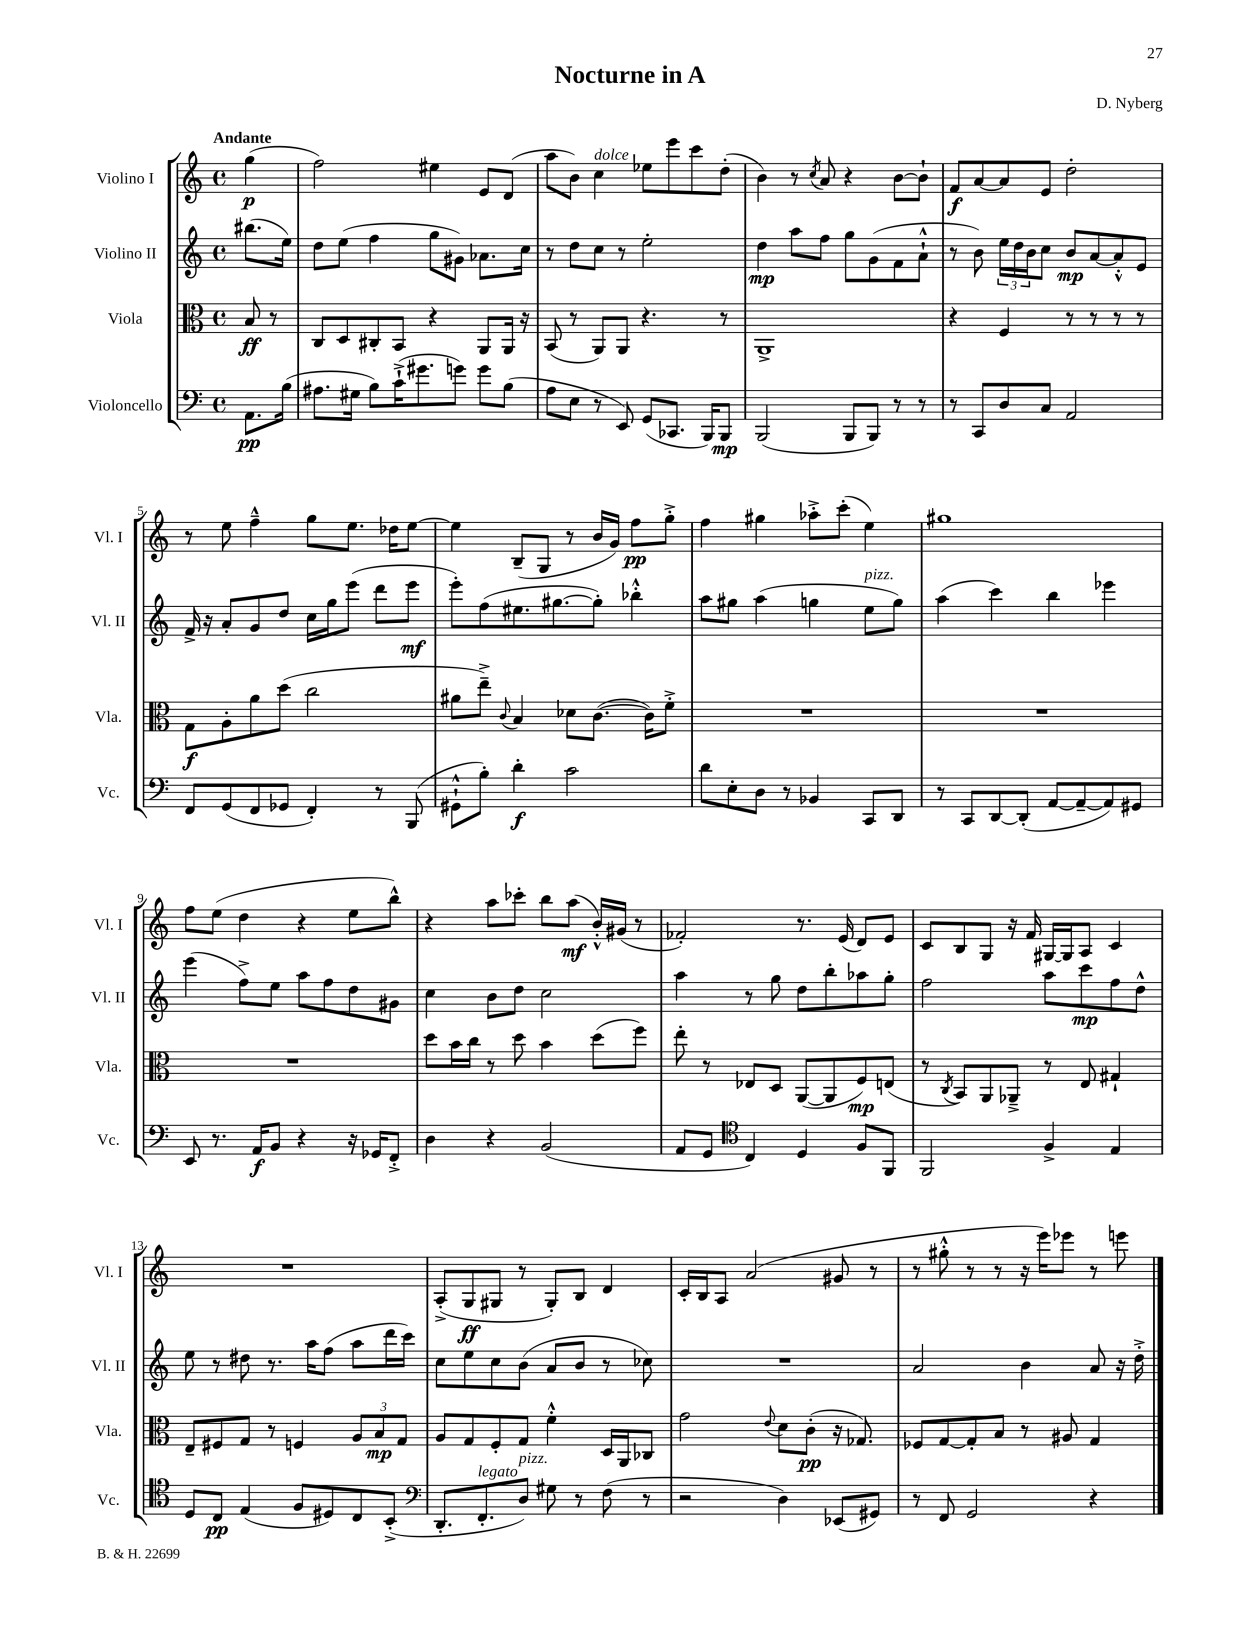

**kern	**kern	**kern	**kern
*staff4	*staff3	*staff2	*staff1
*clefF4	*clefC3	*clefG2	*clefG2
*k[]	*k[]	*k[]	*k[]
*M4/4	*M4/4	*M4/4	*M4/4
*met(c)	*met(c)	*met(c)	*met(c)
8.AA	8B	(8.bb#	(4gg
.	8r	.	.
(16B	.	16ee)	.
=	=	=	=
8.A#	8C	8dd	2ff)
.	8D	(8ee	.
16G#	.	.	.
8B)	8C#'	4ff	.
(16c`^	8BB	.	.
8.g#	.	.	.
.	4r	8gg	4ee#
8g)	.	8g#)	.
8g	8AA	8.a-	8e
(8B	16AA	.	(8d
.	16r	16cc	.
=	=	=	=
8A	(8BB	8r	8aa
8E	8r	8dd	8b)
8r	8AA)	8cc	4cc
8EE)	8AA	8r	.
(8GG	4.r	2ee'	8ee-
8.CC-	.	.	8eee
.	.	.	8ccc
16BBB)	.	.	.
8BBB	8r	.	(8dd'
=	=	=	=
(2BBB	1AA^	4dd	4b)
.	.	8aa	8r
.	.	.	8qcc
.	.	8ff	8a
8BBB	.	8gg	4r
8BBB)	.	(8g	.
8r	.	8f	[8b
8r	.	8a`^^	8b`]
=	=	=	=
8r	4r	8r	8f
8CC	.	8b)	[8a
8D	4F	24ee	8a]
.	.	24dd	.
.	.	24b	.
8C	.	8cc	8e
2AA	8r	8b	2dd'
.	8r	[8a	.
.	8r	8a'^^]	.
.	8r	8e	.
=	=	=	=
8FF	8G	16f^	8r
.	.	16r	.
(8GG	8A'	8a'	8ee
8FF	8a	8g	4ff~^^
8GG-	(8dd	8dd	.
4FF')	2cc	16cc	8gg
.	.	16gg	.
.	.	(8eee	8.ee
8r	.	8ddd	.
.	.	.	16dd-
(8BBB	.	8eee	[8ee
=	=	=	=
8GG#`^^	8a#	8eee')	4ee]
8B')	8ee~^)	(8ff	.
.	8qqc	.	.
4d'	4B	8.ee#	(8B~
.	.	.	8G
.	.	[8.gg#	.
2c	8d-	.	8r
.	([8.c	8gg#'])	16b
.	.	.	16g)
.	.	4bb-'^^	8ff
.	16c])	.	.
.	8f'^	.	8gg'^
=	=	=	=
8d	1r	8aa	4ff
8E'	.	8gg#	.
8D	.	(4aa	4gg#
8r	.	.	.
4BB-	.	4gg	8aa-'^
.	.	.	(8ccc'
8CC	.	8ee	4ee)
8DD	.	8gg)	.
=	=	=	=
8r	1r	(4aa	1gg#
8CC	.	.	.
[8DD	.	4ccc)	.
(8DD']	.	.	.
[8AA	.	4bb	.
8AA~_	.	.	.
8AA])	.	4eee-	.
8GG#	.	.	.
=	=	=	=
8EE	1r	(4eee	8ff
8.r	.	.	(8ee
.	.	8ff^)	4dd
16AA	.	.	.
8BB	.	8ee	.
4r	.	8aa	4r
.	.	8ff	.
16r	.	8dd	8ee
16GG-	.	.	.
8FF'^	.	8g#	8bb^^)
=	=	=	=
4D	8dd	4cc	4r
.	16b	.	.
.	16cc	.	.
4r	8r	8b	8aa
.	8dd	8dd	8ccc-'
(2BB	4b	2cc	8bb
.	.	.	(8aa
.	(8dd	.	16b'^^)
.	.	.	(16g#
.	8ff)	.	8r
=	=	=	=
8AA	8ee'	4aa	2f-')
8GG	8r	.	.
*clefC4	*	*	*
4C)	8E-	8r	.
.	8D	8gg	.
4D	([8AA	8dd	8.r
.	8AA]	8bb'	.
.	.	.	(16e
8F	8F)	8aa-	8d)
8FF	(8E	8gg'	8e
=	=	=	=
2FF	8r	2ff	8c
.	8qC	.	.
.	8BB)	.	8B
.	8AA	.	8G
.	8AA-~^	.	16r
.	.	.	16f
4F^	8r	8aa	[16G#
.	.	.	16G#]
.	8E	8ccc	8A
4E	4G#`	8ff	4c
.	.	8dd^^	.
=	=	=	=
8D	8E~	8ee	1r
8C	8F#	8r	.
(4E	8G	8dd#	.
.	8r	8.r	.
8F	4F	.	.
.	.	16aa	.
8D#)	.	(8ff	.
8C	12A	8aa	.
.	12B	.	.
(8BB'^	.	16ddd	.
.	12G	.	.
.	.	16ccc)	.
=	=	=	=
*clefF4	*	*	*
8.DD'	8A	8cc	(8A'^
.	8G	8ee	8G
8.FF'	.	.	.
.	8F'	8cc	8G#
8D)	8G	(8b	8r
8G#	4f'^^	8a	8G#')
8r	.	8b	8B
(8F	16D	8r	4d
.	16AA	.	.
8r	8C-	8cc-)	.
=	=	=	=
2r	2g	1r	16c'
.	.	.	16B
.	.	.	8A
.	.	.	(2a
.	8qqe	.	.
4D)	8d	.	.
.	(8c'	.	.
(8EE-	16r	.	8g#
.	8.G-)	.	.
8GG#)	.	.	8r
=	=	=	=
8r	8F-	2a	8r
8FF	[8G	.	8gg#'^^
2GG	8G']	.	8r
.	8B	.	8r
.	8r	4b	16r
.	.	.	16eee)
.	8A#	.	8eee-
4r	4G	8a	8r
.	.	16r	8eee
.	.	16dd'^	.
==	==	==	==
*-	*-	*-	*-
